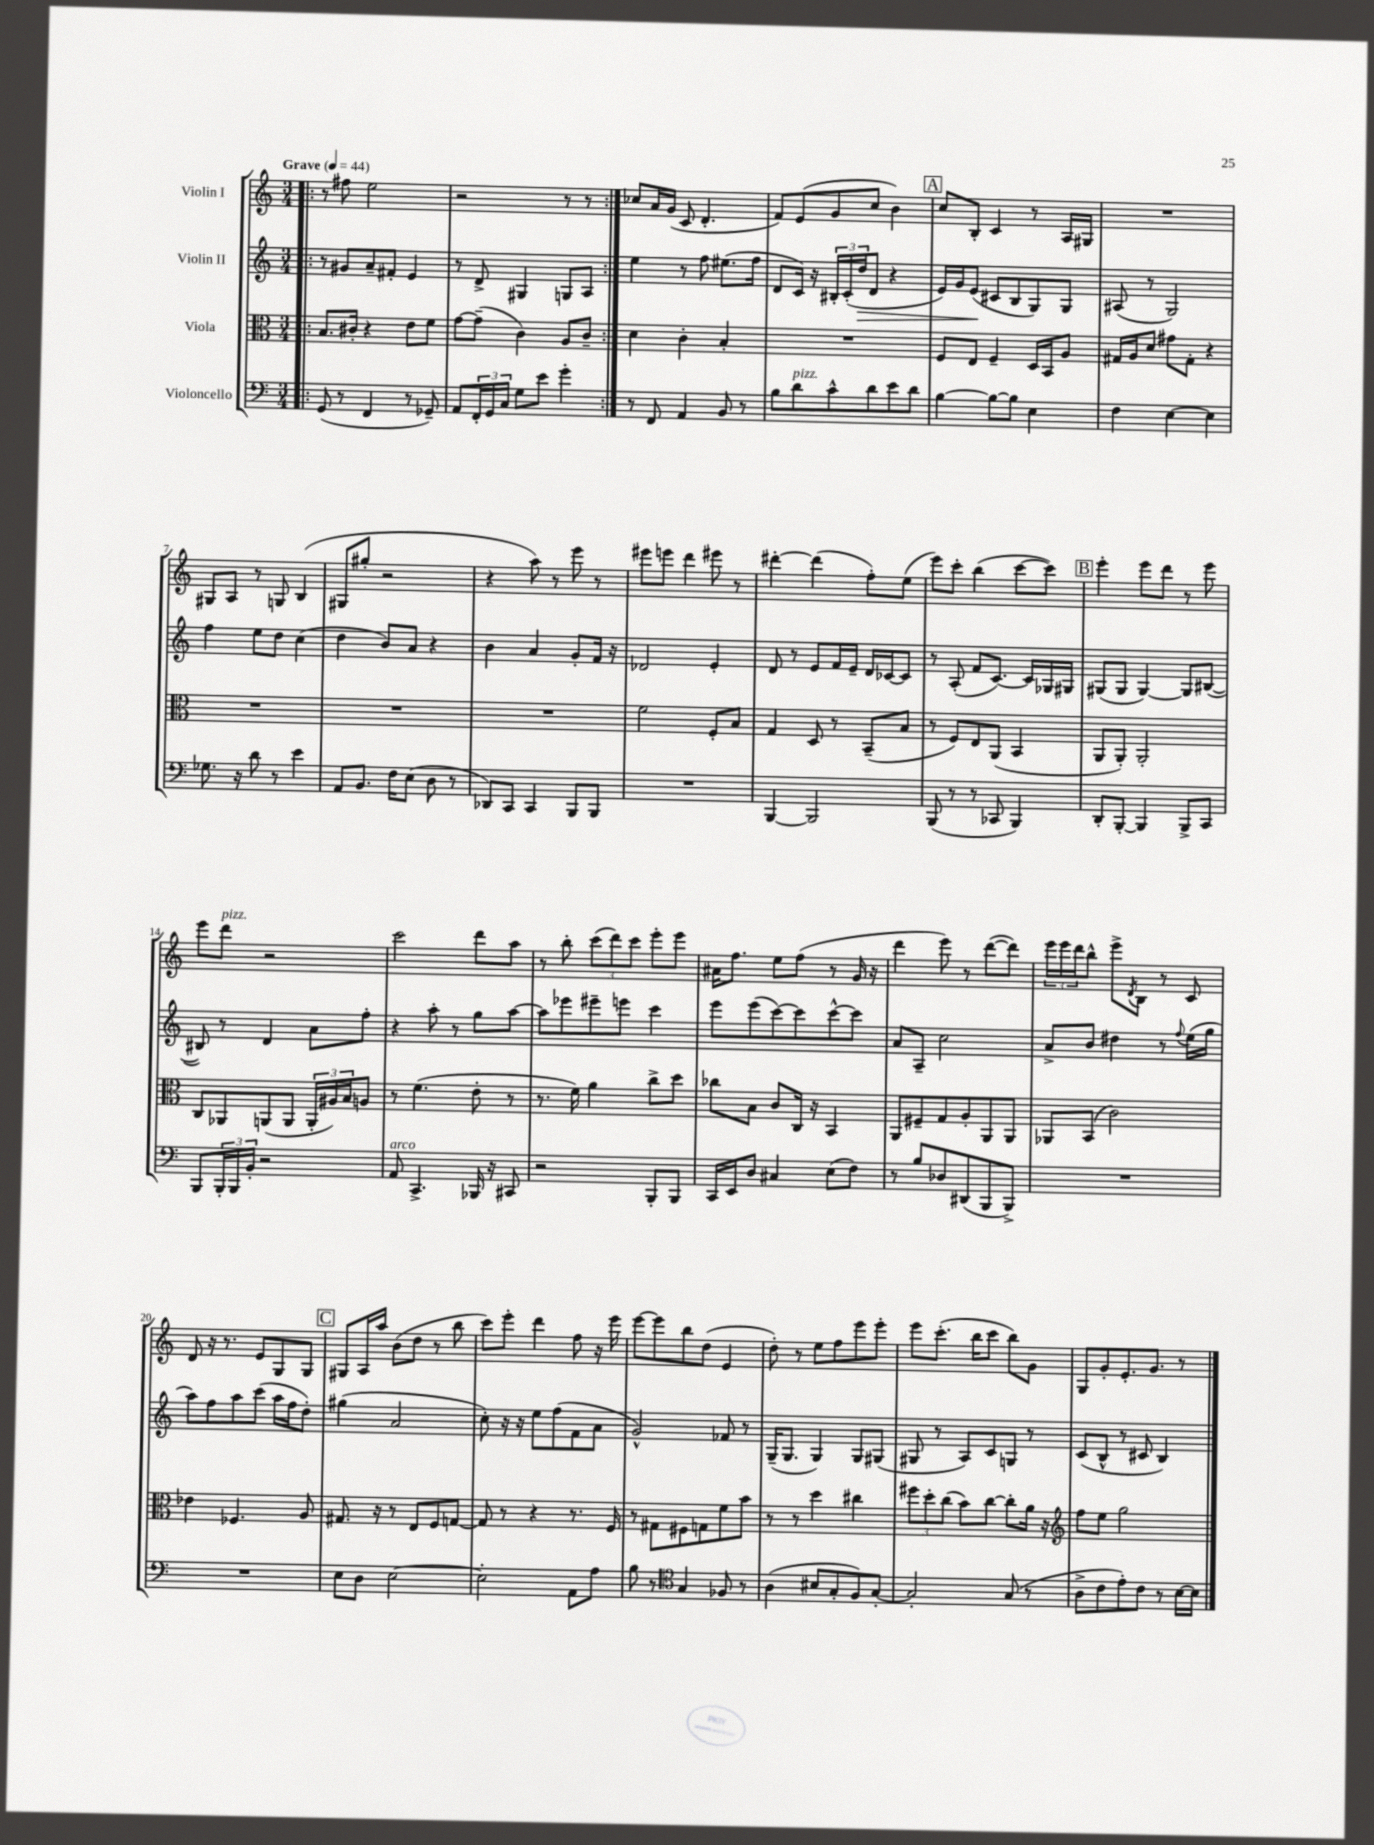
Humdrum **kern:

**kern	**kern	**kern	**dynam	**kern
*part4	*part3	*part2	*part2	*part1
*staff4	*staff3	*staff2	*staff2	*staff1
*I"Violoncello	*I"Viola	*I"Violin II	*	*I"Violin I
*clefF4	*clefC3	*clefG2	*	*clefG2
*k[]	*k[]	*k[]	*	*k[]
*M3/4	*M3/4	*M3/4	*	*M3/4
*MM44	*MM44	*MM44	*	*MM44
=1!|:	=1!|:	=1!|:	=1!|:	=1!|:
!	!	!	!	!LO:TX:a:B:t=Grave
(8GG/	8.B/L	8r	.	8r
8r	.	8g#X/L	.	8ff#X\
.	16c#X'/Jk	.	.	.
4FF/	4r	8a~/	.	2ee\
.	.	8f#X'/J	.	.
8r	8e\L	4e/	.	.
8GG-X~/)	8f\J	.	.	.
=2	=2	=2	=2	=2
8AA/L	[8g\L	8r	.	2r
24FF'/L	(8g~\J]	8d^/	.	.
24GG/	.	.	.	.
24C/JJ	.	.	.	.
8G\L	4c\)	4G#X/	.	.
8e\J	.	.	.	.
4g'\	8A/L	8Gn/L	.	8r
.	8c~/J	8A/J	.	8r
=3:|!	=3:|!	=3:|!	=3:|!	=3:|!
8r	4d\	4ee\	.	8cc-X/L
8FF/	.	.	.	16a/L
.	.	.	.	(16g/JJ
4AA/	4c'\	8r	.	8c/
.	.	8ff\	.	4.d'/
8BB/	4B'/	(8.ee#X\L	.	.
8r	.	.	.	.
.	.	16ff\Jk	.	.
=4	=4	=4	=4	=4
8B\L	2.r	8d/L	.	8f/L)
!LO:TX:a:i:t=pizz.	!	!	!	!
8d\	.	16c/Jk)	.	(8e/
.	.	16r	.	.
8c^^\	.	24B#X'/LL	.	8g/
.	.	(24c'/	.	.
!	!	!	!LO:HP:b	!
.	.	24dd/J	>	.
8d\	.	8d/J	.	8cc/J
8e\	.	4r	.	4b\)
8d\J	.	.	.	.
!!LO:REH:place=s1:t=A
=5	=5	=5	=5	=5
[4B\	8F/L	16e/LL)	.	8cc/L
.	.	16g/J	.	.
.	8E/J	(8e/J	.	8B'/J
8B\L_	4F~/	8c#X/L	]	4c/
8B\J]	.	8B/	.	.
4E\	16D/LL	8G/)	.	8r
.	16BB/J	.	.	.
.	8A/J	8G/J	.	16A/LL
.	.	.	.	16G#X/JJ
=6	=6	=6	=6	=6
4F\	16G#X/LL	(8A#X/	.	2.r
.	16A/J	.	.	.
.	8d/J	8r	.	.
[4E\	8g#X\L	2G/)	.	.
.	8G#'\J	.	.	.
4E\]	4r	.	.	.
!!LO:LB:g=z
=7	=7	=7	=7	=7
8.G-X\	2.r	4ff\	.	8G#X/L
.	.	.	.	8A/J
16r	.	.	.	.
8d\	.	8ee\L	.	8r
8r	.	8dd\J	.	8Gn/
4e\	.	(4cc\	.	(4B/
=8	=8	=8	=8	=8
8AA/L	2.r	4dd\	.	8G#X/L
8.BB/J	.	.	.	8gg#X'/J
.	.	8b/L)	.	2r
16F\KL	.	.	.	.
(8E\J	.	8a/J	.	.
8D\	.	4r	.	.
8r	.	.	.	.
=9	=9	=9	=9	=9
8DD-X/L)	2.r	4b\	.	4r
8CC/J	.	.	.	.
4CC/	.	4a/	.	8aa\)
.	.	.	.	8r
8BBB/L	.	8g'/L	.	8eee\
8BBB/J	.	16f/Jk	.	8r
.	.	16r	.	.
=10	=10	=10	=10	=10
2.r	2f\	2d-X/	.	8eee#X\L
.	.	.	.	8eeen\J
.	.	.	.	4ddd\
.	8F'/L	4e'/	.	8eee#X\
.	8B/J	.	.	8r
=11	=11	=11	=11	=11
[4BBB/	4G/	8d/	.	[4ddd#X'\
.	.	8r	.	.
2BBB/]	8D/	8e/L	.	(4ddd#\]
.	8r	16f/L	.	.
.	.	16e~/JJ	.	.
.	(8BB~/L	16d/LL	.	8ff'\L)
.	.	[16c-X/J	.	.
.	8B/J	8c-/J]	.	(8ee\J
=12	=12	=12	=12	=12
(8BBB/	8r	8r	.	8eee\L)
8r	8F/L)	(8A'/	.	8ccc'\J
8r	8E/	8f/L	.	(4bb\
8CC-X/	(8AA/J	[8.c/J)	.	.
4BBB/)	4BB/	.	.	[8ccc\L
.	.	16c/LL]	.	.
.	.	16G-X/	.	8ccc\J])
.	.	16G#X/JJ	.	.
!!LO:REH:place=s1:t=B
=13	=13	=13	=13	=13
8DD'/L	8AA/L	(8G#X/L	.	4eee'\
[8BBB'/J	8AA'/J)	8G#/J	.	.
4BBB/]	2AA'/	[4G#/)	.	8eee\L
.	.	.	.	8ddd\J
8BBB^/L	.	8G#/L]	.	8r
8CC/J	.	([8B#X/J	.	8eee\
!!LO:LB:g=z
=14	=14	=14	=14	=14
8BBB/L	8C/L	8B#X/])	.	8eee\L
!	!	!	!	!LO:TX:a:i:t=pizz.
24BBB'/L	8AA-X/	8r	.	8ddd\J
24BBB/	.	.	.	.
24BB'/JJ	.	.	.	.
2r	(8AAn/	4d/	.	2r
.	8AA/J	.	.	.
.	24AA'/LL	8a\L	.	.
.	24A#X/)	.	.	.
.	24B/J	.	.	.
.	8An/J	8ff'\J	.	.
=15	=15	=15	=15	=15
!LO:TX:a:i:t=arco	!	!	!	!
8AA/	8r	4r	.	2ccc\
4.CC^/	(4.f\	.	.	.
.	.	8aa'\	.	.
.	.	8r	.	.
16BBB-X/	8e'\	8gg\L	.	8ddd\L
16r	.	.	.	.
8CC#X/	8r	[8aa\J	.	8aa\J
=16	=16	=16	=16	=16
2r	8.r	8aa\L]	.	8r
.	.	8eee-X\	.	8bb'\
.	16f\)	.	.	.
.	4a\	8eee#X~\	.	(12ccc\L
.	.	.	.	12ddd\)
.	.	8eeen\J	.	.
.	.	.	.	12ccc\J
8BBB'/L	8cc^\L	4ccc\	.	8eee'\L
8BBB/J	8dd\J	.	.	8eee\J
=17	=17	=17	=17	=17
16CC/LL	8cc-X\L	8eee\L	.	16a#X\KL
16EE/J	.	.	.	8.ff\J
8D/J	8B\J	(8eee\	.	.
4C#X/	8c/L	[8ccc\)	.	8ee\L
.	16C/Jk	8ccc\]	.	(8ff\J
.	16r	.	.	.
(8E\L	4BB/	[8ccc^^\	.	8r
8F\J)	.	8ccc\J]	.	16g/
.	.	.	.	16r
=18	=18	=18	=18	=18
8r	8AA/L	8a/L	.	4ddd\
8B/L	8F#X~/	8A~/J	.	.
8D-X/	8G/	2cc\	.	8eee\)
(8DD#X/	8A'/	.	.	8r
8BBB/	8AA/	.	.	([8ddd\L
8BBB^/J)	8AA/J	.	.	8ddd\J])
=19	=19	=19	=19	=19
2.r	8AA-X/L	8a^/L	.	24eee\LL
.	.	.	.	24eee\
.	.	.	.	24ddd\J
.	(8BB/J	8b/J	.	8bb^^\J
.	2c\)	4dd#X\	.	8eee^\L
.	.	.	.	8qd/
.	.	.	.	8B\J
.	.	8r	.	8r
.	.	8qqff/	.	.
.	.	(16ee\LL	.	8c/
.	.	16gg\JJ	.	.
!!LO:LB:g=z
=20	=20	=20	=20	=20
2.r	4e-X\	8aa\L)	.	8d/
.	.	8ff\	.	16r
.	.	.	.	8.r
.	4.F-X/	8aa\	.	.
.	.	(8ccc\J	.	8e/L
.	.	16aa\LL	.	8G/
.	.	16ff\J	.	.
.	8A/	8dd'\J)	.	8G/J
!!LO:REH:place=s1:t=C
=21	=21	=21	=21	=21
8E\L	8.G#X/	(4gg#X\	.	8G#X/L
8D\J	.	.	.	16A/L
.	16r	.	.	16aa/JJ
[2E\	8r	2a/	.	(8b\L
.	8E/L	.	.	8dd\J
.	8F/	.	.	8r
.	[8Gn/J	.	.	8bb\
=22	=22	=22	=22	=22
2E'\]	8G/]	8cc'\)	.	8ccc\L)
.	8r	16r	.	8eee'\J
.	.	16r	.	.
.	4r	8ee\L	.	4ddd\
.	.	(8ff\	.	.
8AA\L	8.r	8f\	.	8ff\
8A\J	.	8a\J	.	16r
.	16F/	.	.	16eee\
=23	=23	=23	=23	=23
8B\	8r	2g^^/)	.	[8eee\L
8r	8G#X\L	.	.	8eee\]
*clefC4	*	*	*	*
4G/	8F#X\	.	.	8bb\
.	8Gn\	.	.	(8dd\J
8F-X/	8f\	8f-X/	.	4e/
8r	8b\J	8r	.	.
=24	=24	=24	=24	=24
(4A\	8r	(16G~/KL	.	8dd'\)
.	.	8.G/J	.	.
.	8r	.	.	8r
8B#X/L	4dd\	4G/)	.	8ee\L
8G'/	.	.	.	8ff\
8F/)	4cc#X\	8G/L	.	8eee\
[8G'/J	.	(8G#X/J	.	8eee'\J
=25	=25	=25	=25	=25
2G'/]	12ff#X\L	8G#X/	.	8eee\L
.	12dd'\	.	.	.
.	.	8r	.	(8.ccc'\J
.	(12cc\J	.	.	.
.	8b\L)	8A/L)	.	.
.	.	.	.	16bb\KL
.	[8cc\J	8c/	.	8ccc\J
(8G/	8cc'\L]	8Gn/J	.	8bb\L)
8r	16a\Jk	8r	.	8g\J
.	16r	.	.	.
=26	=26	=26	=26	=26
*	*clefG2	*	*	*
8A^\L	8ff\L	(8c/L	.	8G/L
8c\	8ee\J	8B^^/J	.	8g'/
8e'\)	2gg\	8r	.	8.e'/
8c\J	.	8c#X/	.	.
.	.	.	.	8.g/J
8r	.	4B/)	.	.
[16B\LL	.	.	.	8r
16B\JJ]	.	.	.	.
==	==	==	==	==
*-	*-	*-	*-	*-
